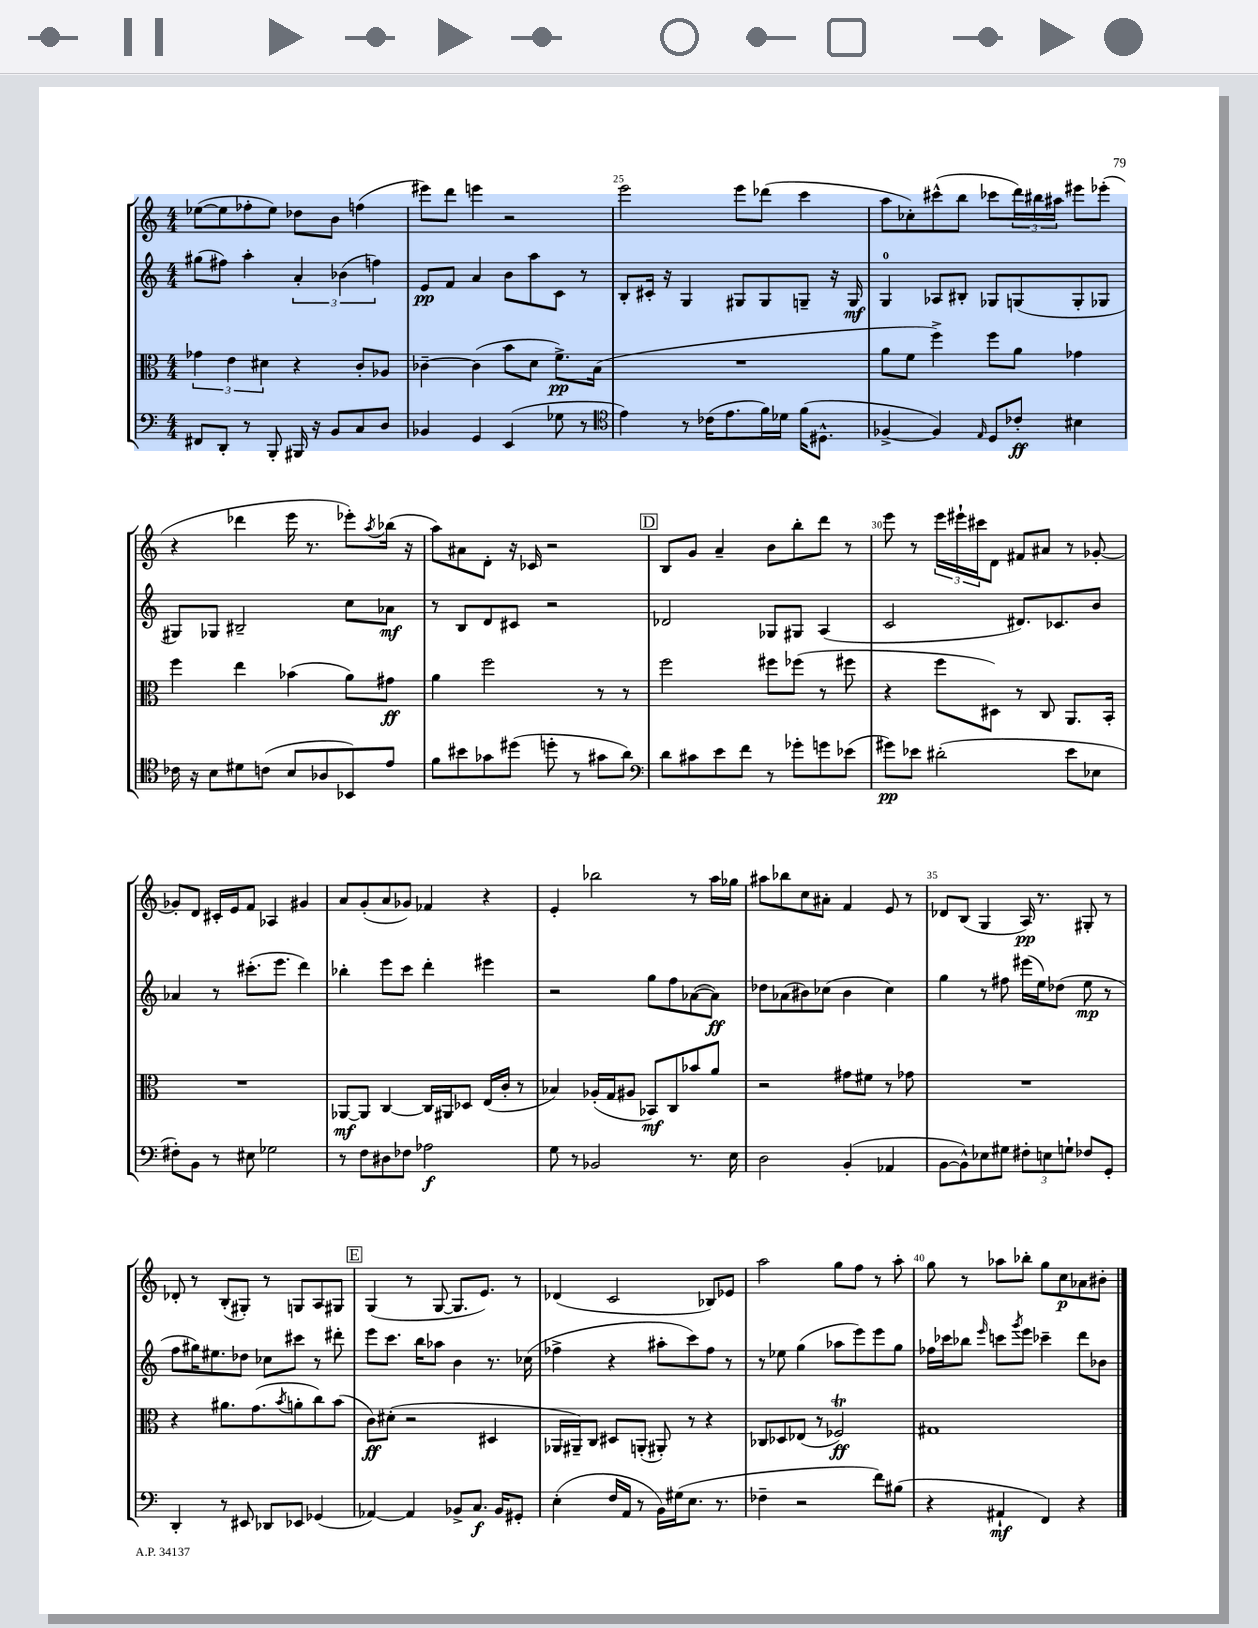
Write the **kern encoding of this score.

**kern	**dynam	**kern	**dynam	**kern	**dynam	**kern	**dynam
*part4	*part4	*part3	*part3	*part2	*part2	*part1	*part1
*staff4	*staff4	*staff3	*staff3	*staff2	*staff2	*staff1	*staff1
*clefF4	*	*clefC3	*	*clefG2	*	*clefG2	*
*k[]	*	*k[]	*	*k[]	*	*k[]	*
*M4/4	*	*M4/4	*	*M4/4	*	*M4/4	*
=23	=23	=23	=23	=23	=23	=23	=23
8FF#X/L	.	6g-X\	.	(8gg#X\L	.	([8ee-X\L	.
8DD'/J	.	.	.	8ff#X\J)	.	8ee-\]	.
.	.	6e\	.	.	.	.	.
8r	.	.	.	4aa'\	.	8ff-X'\	.
.	.	6d#X\	.	.	.	.	.
8BBB'/	.	.	.	.	.	8ee-\J)	.
16BBB#X/	.	4r	.	6a'/	.	8dd-X\L	.
16r	.	.	.	.	.	.	.
8BB/L	.	.	.	.	.	8b\J	.
.	.	.	.	(6b-X\	.	.	.
8C/	.	8c'/L	.	.	.	(4ffn\	.
.	.	.	.	6ffn\)	.	.	.
8D/J	.	8A-X/J	.	.	.	.	.
=24	=24	=24	=24	=24	=24	=24	=24
4BB-X/	.	[4c-X~\	.	8e/L	pp	8eee#X\L)	.
.	.	.	.	8f/J	.	8ddd\J	.
4GG/	.	(4c-\]	.	4a/	.	4eeen\	.
(4EE/	.	8b\L	.	8b\L	.	2r	.
.	.	8d\J	.	8aa\	.	.	.
8G-X\	.	8.f^\L)	pp	8c\J	.	.	.
8r	.	.	.	8r	.	.	.
.	.	(16B\Jk	.	.	.	.	.
=25	=25	=25	=25	=25	=25	=25	=25
*clefC4	*	*	*	*	*	*	*
4e\)	.	1r	.	8B'/L	.	2eee\	.
.	.	.	.	16c#X'/Jk	.	.	.
.	.	.	.	16r	.	.	.
8r	.	.	.	4G/	.	.	.
(16c-X\KL	.	.	.	.	.	.	.
8.e\	.	.	.	.	.	.	.
.	.	.	.	8G#X/L	.	8eee\L	.
16f\L)	.	.	.	8G#/	.	(8ddd-X\J	.
16d-X\JJ	.	.	.	.	.	.	.
(16f\KL	.	.	.	8Gn~/J	.	4ccc\	.
8.D#X^^\J	.	.	.	.	.	.	.
.	.	.	.	16r	.	.	.
.	.	.	.	16G/	mf	.	.
=26	=26	=26	=26	=26	=26	=26	=26
[4F-X^/	.	8a\L	.	4G/	.	8aa\L	.
.	.	8f\J	.	.	.	8cc-X'\)	.
4F-/])	.	4ff^\)	.	8A-X/L	.	(8ccc#X^^\	.
.	.	.	.	8B#X'/J	.	8bb\J	.
16qqE/	.	.	.	.	.	.	.
8D/L	.	8ff\L	.	8G-X/L	.	8ccc-X\L	.
8c-X'/J	ff	8a\J	.	(8Gn/	.	24ddd\L)	.
.	.	.	.	.	.	24bb#X\	.
.	.	.	.	.	.	24aa#X\JJ	.
4B#X\	.	4g-X\	.	8G'/	.	8eee#X\L	.
.	.	.	.	8G-X/J	.	(8eee-X'\J	.
!!LO:LB:g=z
=27	=27	=27	=27	=27	=27	=27	=27
16c-X\	.	4ff\	.	8G#X/L)	.	4r	.
16r	.	.	.	.	.	.	.
8B\L	.	.	.	8G-X/J	.	.	.
8d#X\	.	4ee\	.	2B#X~/	.	4ddd-X\	.
(8cn\J	.	.	.	.	.	.	.
8B/L	.	(4b-X\	.	.	.	16eee\	.
.	.	.	.	.	.	8.r	.
8A-X/	.	.	.	.	.	.	.
8BB-X/)	.	8a\L)	.	8cc\L	.	8eee-X'\L)	.
.	.	.	.	.	.	8qaa/	.
8e/J	.	8g#X\J	ff	8a-X\J	mf	(16bb-X\Jk	.
.	.	.	.	.	.	16r	.
=28	=28	=28	=28	=28	=28	=28	=28
8f\L	.	4a\	.	8r	.	8aa\L)	.
8b#X\	.	.	.	8B/L	.	8a#X\	.
8g-X\	.	2ff\	.	8d/	.	8d'\J	.
(8dd#X\J	.	.	.	8c#X/J	.	16r	.
.	.	.	.	.	.	16c-X/	.
8ddn'\	.	.	.	2r	.	2r	.
8r	.	.	.	.	.	.	.
8g#X\L	.	8r	.	.	.	.	.
8a\J)	.	8r	.	.	.	.	.
!!LO:REH:place=s1:t=D
=29	=29	=29	=29	=29	=29	=29	=29
*clefF4	*	*	*	*	*	*	*
8d\L	.	2ff\	.	2d-X/	.	8B/L	.
8c#X\	.	.	.	.	.	8g/J	.
8e\	.	.	.	.	.	4a~/	.
8f\J	.	.	.	.	.	.	.
8r	.	8ff#X\L	.	8G-X/L	.	8b\L	.
8g-X'\L	.	(8ff-X\J	.	8G#X/J	.	8bb'\	.
8gn\	.	8r	.	(4A/	.	8ddd\J	.
(8e-X\J	.	8ff#X\	.	.	.	8r	.
=30	=30	=30	=30	=30	=30	=30	=30
8g#X\L)	pp	4r	.	2c/	.	8eee\	.
8e-X\J	.	.	.	.	.	8r	.
(2d#X'\	.	8ff\L	.	.	.	24eee\LL	.
.	.	.	.	.	.	24eee#X`\	.
.	.	.	.	.	.	24ccc#X\J	.
.	.	8D#X\J)	.	.	.	8d\J	.
.	.	8r	.	8.d#X/L)	.	8f#X/L	.
.	.	8C/	.	.	.	8a#X/J	.
.	.	.	.	8.c-X/	.	.	.
8e-\L	.	8.AA/L	.	.	.	8r	.
8E-X\J	.	.	.	8b/J	.	[8g-X'/	.
.	.	16BB'/Jk	.	.	.	.	.
!!LO:LB:g=z
=31	=31	=31	=31	=31	=31	=31	=31
8F#X'\L)	.	1r	.	4a-X/	.	8g-X'/L]	.
8BB\J	.	.	.	.	.	8d/J	.
8r	.	.	.	8r	.	16c#X'/LL	.
.	.	.	.	.	.	16e/J	.
8E#X\	.	.	.	(8.ccc#X'\L	.	8f/J	.
2G-X\	.	.	.	.	.	4A-X/	.
.	.	.	.	8.eee\J	.	.	.
.	.	.	.	4ddd\)	.	4g#X/	.
=32	=32	=32	=32	=32	=32	=32	=32
8r	.	[8AA-X/L	mf	4bb-X'\	.	8a/L	.
8F\L	.	8AA-/J]	.	.	.	(8g'/	.
8D#X\	.	[4C/	.	8eee\L	.	8a/	.
8F-X\J	.	.	.	8ccc\J	.	8g-X/J)	.
2A-X\	f	16C/LL]	.	4ddd'\	.	4f-X/	.
.	.	16AA#X/J	.	.	.	.	.
.	.	8D-X/J	.	.	.	.	.
.	.	(16E/LL	.	4eee#X\	.	4r	.
.	.	16c'/JJ	.	.	.	.	.
.	.	8r	.	.	.	.	.
=33	=33	=33	=33	=33	=33	=33	=33
8G\	.	4B-X/)	.	2r	.	4e'/	.
8r	.	.	.	.	.	.	.
2BB-X/	.	(16A-X'/LL	.	.	.	2bb-X\	.
.	.	16G/J	.	.	.	.	.
.	.	8A#X/J	.	.	.	.	.
.	.	8BB-X/L)	mf	8gg\L	.	.	.
.	.	8C/	.	8ff\	.	.	.
8.r	.	8b-X/	.	([8a-X\	.	8r	.
.	.	8a/J	.	8a-\J])	ff	16aa\LL	.
16E\	.	.	.	.	.	16gg-X\JJ	.
=34	=34	=34	=34	=34	=34	=34	=34
2D\	.	2r	.	8dd-X\L	.	8aa#X\L	.
.	.	.	.	(8a-X\	.	8bb-X\	.
.	.	.	.	8b#X\)	.	8cc\	.
.	.	.	.	(8cc-X\J	.	8a#X'\J	.
(4BB'/	.	8g#X\L	.	4b#\	.	4f/	.
.	.	8f#X\J	.	.	.	.	.
4AA-X/	.	8r	.	4cc-\)	.	8e/	.
.	.	8g-X\	.	.	.	8r	.
=35	=35	=35	=35	=35	=35	=35	=35
[8BB\L	.	1r	.	4gg\	.	8d-X/L	.
8BB^^\])	.	.	.	.	.	(8B/J	.
8E-X\	.	.	.	8r	.	4G/	.
8G#X\J	.	.	.	8ff#X\	.	.	.
12F#X'\L	.	.	.	(16eee#X\LL	.	16A/)	pp
.	.	.	.	16ee\J)	.	8.r	.
12En\	.	.	.	.	.	.	.
.	.	.	.	(8dd-X\J	.	.	.
12Gn`\J	.	.	.	.	.	.	.
8F-X/L	.	.	.	8ee\	mp	8G#X'/	.
8GG'/J	.	.	.	8r	.	8r	.
!!LO:LB:g=z
=36	=36	=36	=36	=36	=36	=36	=36
4DD'/	.	4r	.	8ff\L	.	8d-X'/	.
.	.	.	.	16gg#X\K)	.	8r	.
.	.	.	.	8.ee#X\	.	.	.
8r	.	8.a#X\L	.	.	.	(8B'/L	.
8EE#X/	.	.	.	8dd-X\J	.	8G#X'/J)	.
.	.	(8.g\	.	.	.	.	.
8DD-X/L	.	.	.	8cc-X\L	.	8r	.
.	.	8qb/	.	.	.	.	.
8EE-X/J	.	8an'\	.	8ccc#X\J	.	8Gn/L	.
(4GG-X/	.	8cc\)	.	8r	.	8A/	.
.	.	(8b\J	.	8ddd#X'\	.	8G#X/J	.
!!LO:REH:place=s1:t=E
=37	=37	=37	=37	=37	=37	=37	=37
[4AA-X/)	.	8c\L)	ff	8eee\L	.	(4G/	.
.	.	(8d#X'\J	.	8.ccc\J	.	.	.
4AA-/]	.	2r	.	.	.	8r	.
.	.	.	.	16bb\KL	.	.	.
.	.	.	.	8aa-X\J	.	[8G/	.
8BB-X^/L	.	.	.	4b\	.	8.G/L]	.
8.C/J	f	.	.	.	.	.	.
.	.	.	.	.	.	8.e/J)	.
.	.	4D#X/	.	8.r	.	.	.
16BB-/KL	.	.	.	.	.	.	.
8GG#X'/J	.	.	.	.	.	8r	.
.	.	.	.	(16cc-X\	.	.	.
=38	=38	=38	=38	=38	=38	=38	=38
(4E'\	.	16AA-X/LL	.	4ff-X^\	.	(4d-X/	.
.	.	16AA#X~/J)	.	.	.	.	.
.	.	8C/J	.	.	.	.	.
16F/LL	.	8D#X/L	.	4r	.	2c/	.
16AA/JJ	.	.	.	.	.	.	.
8r	.	(8AAn'/J	.	.	.	.	.
16BB\LL)	.	8AA#X'/)	.	8aa#X'\L	.	.	.
(16G#X\J	.	.	.	.	.	.	.
8.E\J	.	8r	.	8ccc\)	.	.	.
.	.	4r	.	8ff-\J	.	8B-X/L)	.
8.r	.	.	.	.	.	.	.
.	.	.	.	8r	.	8e-X/J	.
=39	=39	=39	=39	=39	=39	=39	=39
4F-X~\	.	8C-X/L	.	8r	.	2aa\	.
.	.	8D-X/	.	8ee-X\	.	.	.
2r	.	(8E-X/J	.	(4gg\	.	.	.
.	.	8r	.	.	.	.	.
.	.	2F-XT/)	ff	8aa-X\L	.	8gg\L	.
.	.	.	.	8eee\)	.	8ff\J	.
8f\L)	.	.	.	8eee\	.	8r	.
(8B#X\J	.	.	.	8gg\J	.	8aa'\	.
=40	=40	=40	=40	=40	=40	=40	=40
4r	.	1G#X	.	16ff-X\LL	.	8gg\	.
.	.	.	.	16ccc-X\J	.	.	.
.	.	.	.	8bb-X\J	.	8r	.
.	.	.	.	16qqeee/	.	.	.
4AA#X`/	mf	.	.	8cccn\L	.	8aa-X\L	.
.	.	.	.	8qggg/	.	.	.
.	.	.	.	8eee\J	.	8bb-X'\J	.
4FF/)	.	.	.	4ccc-X~\	.	8gg\L	.
.	.	.	.	.	.	8cc\	p
4r	.	.	.	8ddd\L	.	8a-X\	.
.	.	.	.	8b-X\J	.	8b#X'\J	.
==	==	==	==	==	==	==	==
*-	*-	*-	*-	*-	*-	*-	*-
